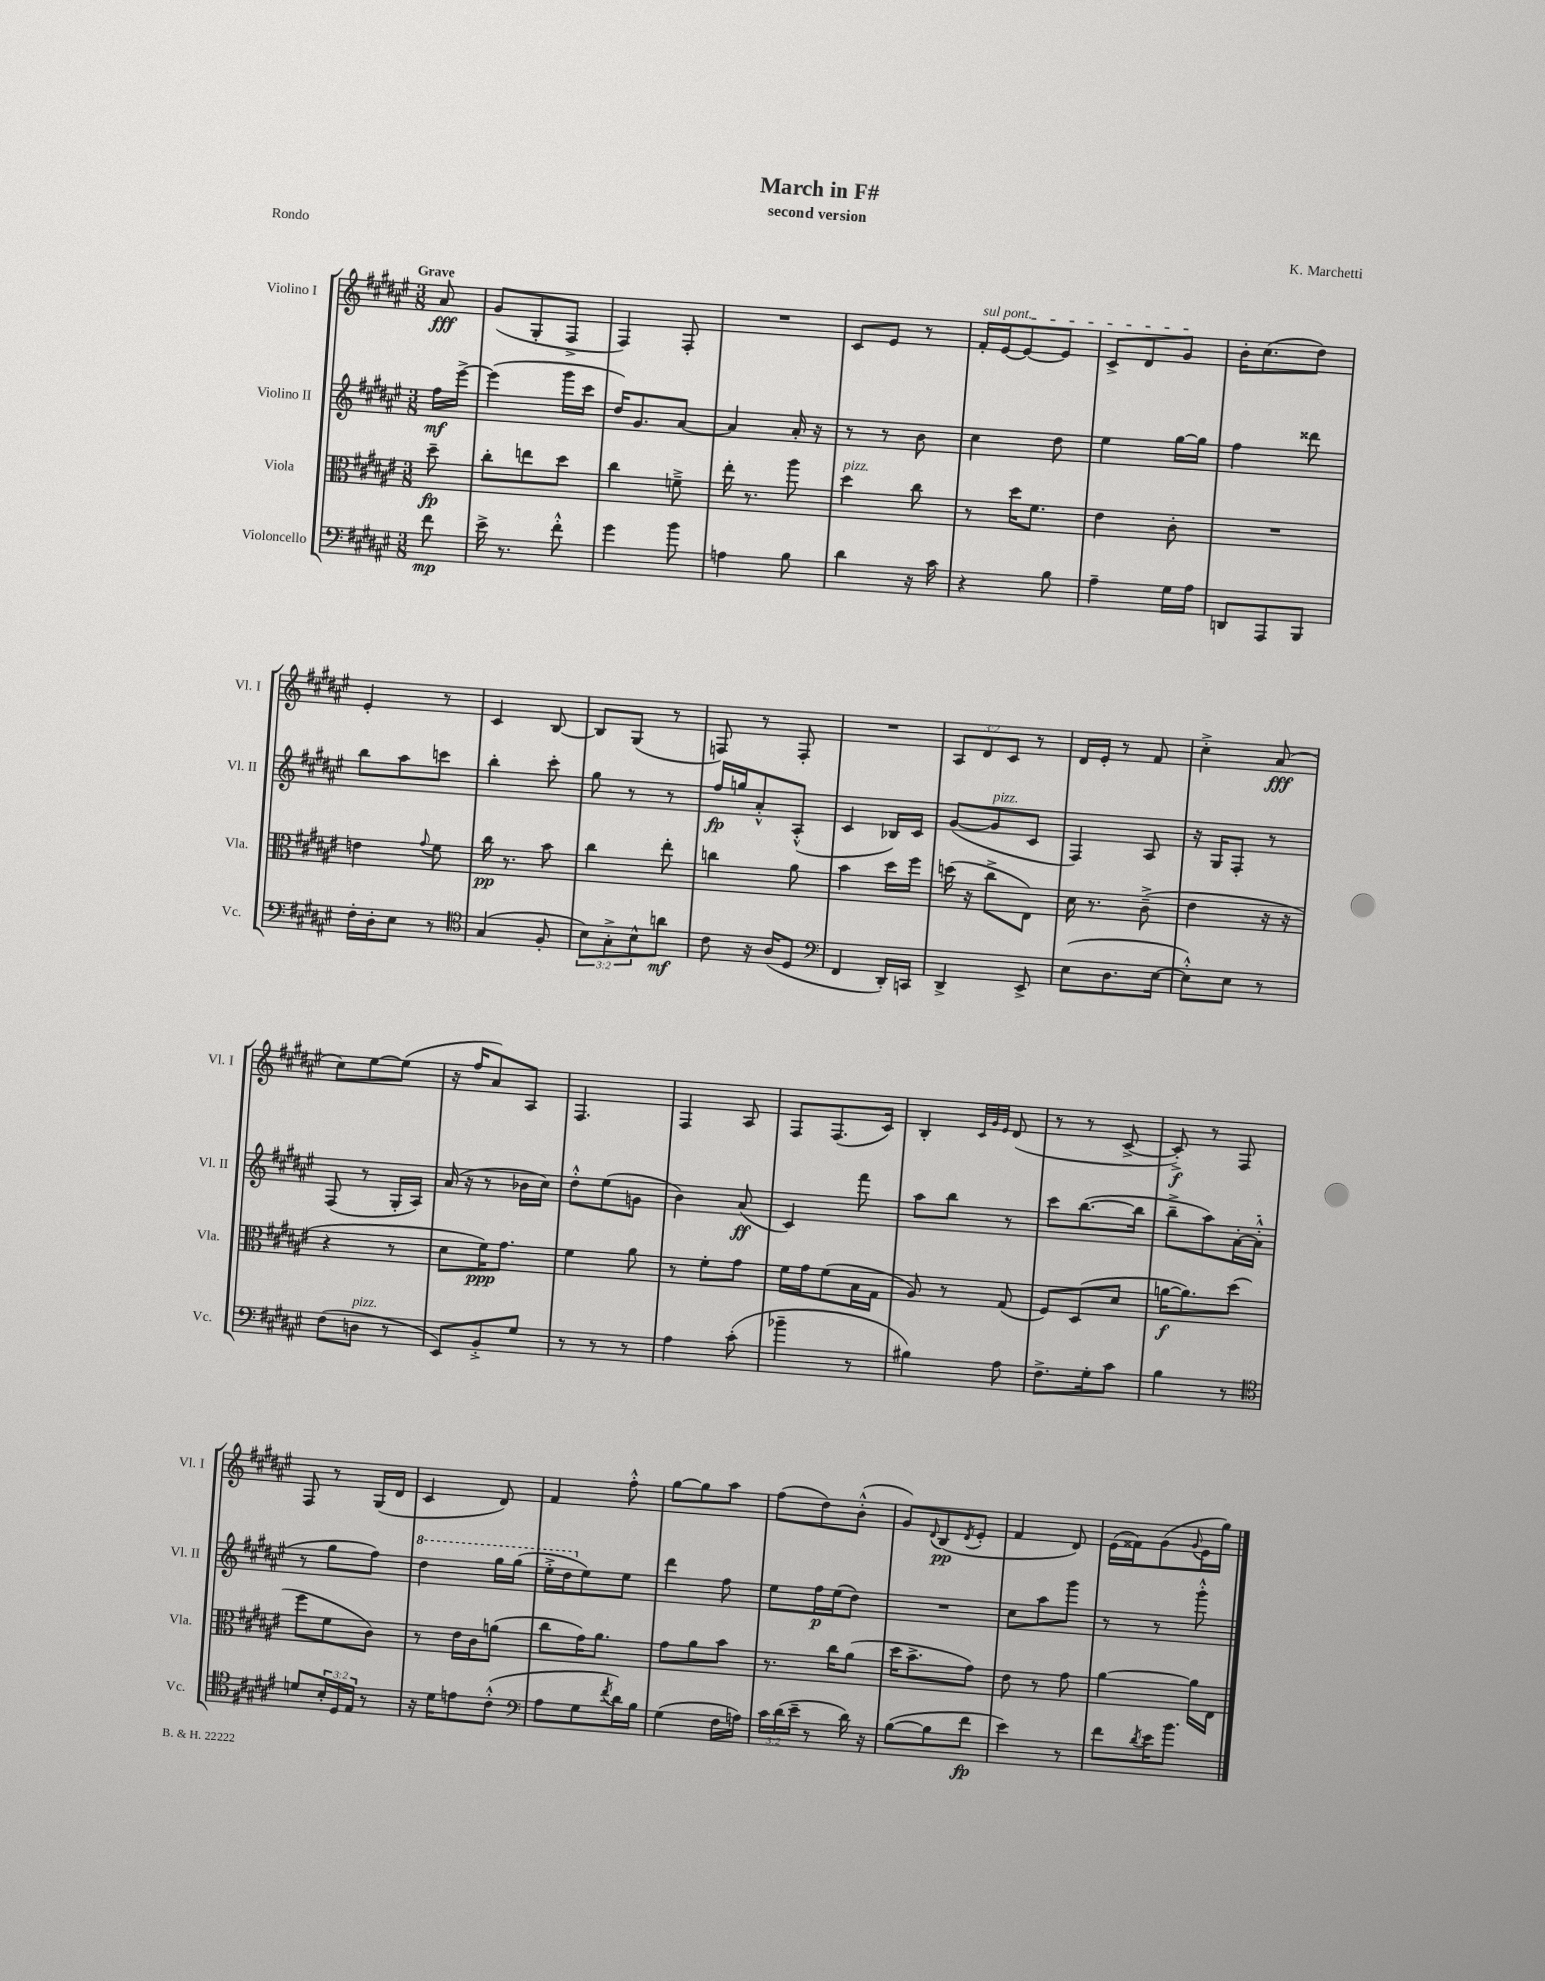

**kern	**kern	**kern	**kern
*staff4	*staff3	*staff2	*staff1
*clefF4	*clefC3	*clefG2	*clefG2
*k[f#c#g#d#a#e#]	*k[f#c#g#d#a#e#]	*k[f#c#g#d#a#e#]	*k[f#c#g#d#a#e#]
*M3/8	*M3/8	*M3/8	*M3/8
8f#	8dd#~	16ff#	8a#
.	.	[16eee#^	.
=	=	=	=
16e#^	8cc#'	(4eee#]	(8g#
8.r	.	.	.
.	8ee	.	8G#'
8f#'^^	8dd#	16ggg#	8F#^
.	.	16ccc#	.
=	=	=	=
4g#	4cc#	16dd#)	4F#)
.	.	8.g#	.
8b	8f~^	[8a#	8F#'
=	=	=	=
4A	16ee#'	4a#]	4.r
.	8.r	.	.
8B	8aa#	16a#'	.
.	.	16r	.
=	=	=	=
4d#	4dd#	8r	8c#
.	.	8r	8e#
16r	8cc#	8b	8r
16c#	.	.	.
=	=	=	=
4r	8r	4cc#	16f#'
.	.	.	[16e#
.	16dd#	.	8e#_
.	8.f#	.	.
8B	.	8dd#	8e#]
=	=	=	=
4A#~	4e#	4ee#	8c#^
.	.	.	8d#
16G#	8c#'	[16gg#	8g#
16A#	.	16gg#]	.
=	=	=	=
8DD	4.r	4ff#	16b'
.	.	.	(8.cc#
8AAA#	.	.	.
8BBB	.	8ddd##	8dd#)
=	=	=	=
16F#'	4e	8bb	4e#'
16D#'	.	.	.
8E#	.	8aa#	.
.	8qqg#	.	.
8r	8f#	8ccc	8r
=	=	=	=
*clefC4	*	*	*
(4G#	16cc#	4bb'	4c#
.	8.r	.	.
8F#'	8b	8ccc#'	[8B
=	=	=	=
12B)	4cc#	8gg#	8B]
12G#'^	.	.	.
.	.	8r	(8G#
12B^^	.	.	.
8a	8ee#'	8r	8r
=	=	=	=
8c#	4cc	16ff#	8F)
.	.	16gg	.
16r	.	8a#'^^	8r
(16A#	.	.	.
8D#	8a#	(8A#'^^	8F'
=	=	=	=
*clefF4	*	*	*
4FF#	4b	4c#	4.r
16DD#')	16dd#	16B-)	.
16CC	16ff#	16c#	.
=	=	=	=
4DD#^	(16dd	([8g#	12A#
.	16r	.	.
.	.	.	12d#
.	8cc#^	8g#]	.
.	.	.	12c#
8EE#^	8E#)	8c#	8r
=	=	=	=
(8E#	16d#	4F#)	16d#
.	8.r	.	16e#'
8.D#	.	.	8r
.	(8c#~^	8A#	8f#
[16E#	.	.	.
=	=	=	=
8E#'^^])	4e#	16r	4cc#'^
.	.	16G#	.
8E#	.	8F#'	.
8r	16r	8r	(8a#
.	16r	.	.
=	=	=	=
(8F#	4r	(8F#	8cc#)
8D	.	8r	[8ee#
8r	8r	16G#'	(8ee#]
.	.	16A#)	.
=	=	=	=
8EE#)	8d#	(16a#	16r
.	.	16r	16ff#
8BB'^	16f#)	8r	8a#)
.	8.g#	.	.
8G#	.	16b-	8A#
.	.	16cc#)	.
=	=	=	=
8r	4f#	8dd#'^^	4.F#
8r	.	(8ee#	.
8r	8a#	8g	.
=	=	=	=
4A#	8r	4b)	4F#
.	8f#'	.	.
(8c#'	8g#	(8a#	8A#
=	=	=	=
4b-~	16f#	4c#)	8F#
.	16g#	.	.
.	(8f#	.	(8.F#
8r	16B	8fff#	.
.	16G#	.	16c#)
=	=	=	=
4B#)	8A#)	8aa#	4B'
.	8r	8bb	.
.	.	.	32qqc#
.	.	.	32qqg#
.	.	.	32qqe#
8A#	(8G#	8r	(8d#
=	=	=	=
8.F#^	8F#)	8ccc#	8r
.	(8D#	([8.bb	8r
16G#'	.	.	.
8c#	8d#	.	[8c#^
.	.	16bb]	.
=	=	=	=
4B	[16a	8bb~^	8c#'^])
.	8.a])	.	.
.	.	8aa#)	8r
8r	(8dd#	[16a#'	8F#
.	.	(16a#'^^]	.
=	=	=	=
*clefC4	*	*	*
8d	8ff#	8r	8F#
24B'	8f#	8gg#	8r
24D#	.	.	.
24E#	.	.	.
8r	8c#)	8ff#)	(16G#
.	.	.	16d#
=	=	=	=
16r	8r	4ddd#	4c#
16d#	.	.	.
8e	16e#	.	.
.	16c#	.	.
(8c#'^^	(8a	16ggg#	8d#)
.	.	(16ggg#	.
=	=	=	=
*clefF4	*	*	*
8A#	8cc#	16eee#'^	4f#
.	.	16ddd#	.
8G#	16g#)	8ee#)	.
.	8.a#	.	.
8qf#	.	.	.
16d#)	.	8ee#	8ff#'^^
16B	.	.	.
=	=	=	=
(4G#	8g#	4ddd#	[8gg#
.	8a#	.	8gg#]
16F#	8b	8ff#	8aa#
16A)	.	.	.
=	=	=	=
24c#	8.r	8ee#	(8ff#
(24d#	.	.	.
24e#~	.	.	.
8r	.	16ff#	8dd#)
.	16cc#	(16ee#	.
16d#)	(8a#	8dd#)	(8b'^^
16r	.	.	.
=	=	=	=
([8B	16dd#	4.r	8g#)
.	8.b^	.	.
.	.	.	8qqd#
8B]	.	.	(8B
.	.	.	8qd#
8f#	8g#)	.	8e#'
=	=	=	=
4e#)	8e#	8cc#	4f#
.	8r	8aa#	.
8r	8g#	8ggg#	8d#)
=	=	=	=
8f#	[4a#	8r	(16e#
.	.	.	16f##)
8qd#	.	.	.
16e#	.	8r	(8g#
8.b	.	.	.
.	.	.	8qqg#
.	16a#]	8ggg#'^^	16e#
.	16E#	.	16gg#)
==	==	==	==
*-	*-	*-	*-
